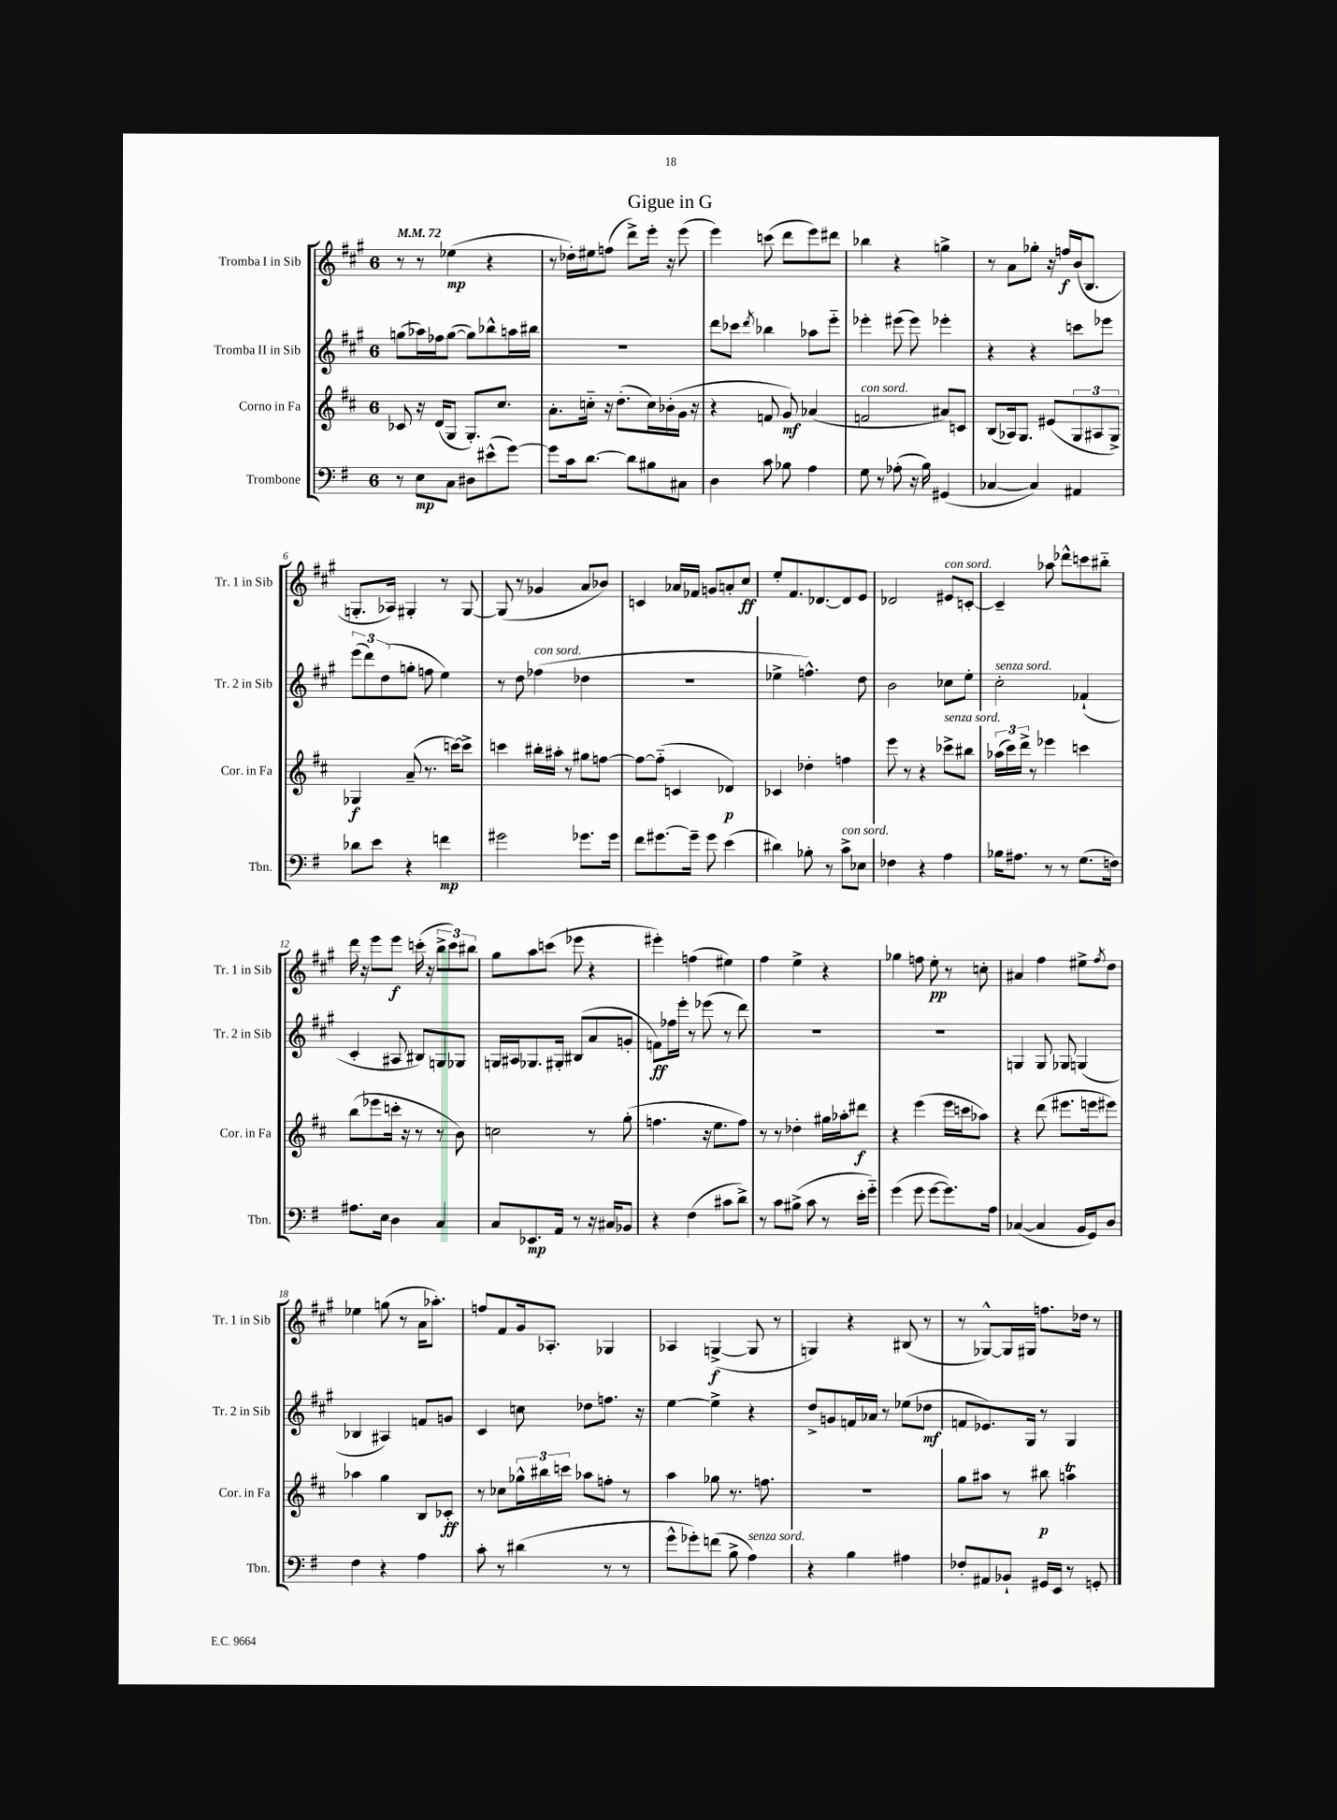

**kern	**kern	**kern	**kern
*staff4	*staff3	*staff2	*staff1
*clefF4	*clefG2	*clefG2	*clefG2
*k[f#]	*k[f#c#]	*k[f#c#g#]	*k[f#c#g#]
*M6/8	*M6/8	*M6/8	*M6/8
*MM72	*MM72	*MM72	*MM72
8r	8c-	(8gg	8r
8E	16r	16aa-)	8r
.	(16d	16ff-	.
8C	8G	([8gg	(4ee-
8D#	8.G')	8gg])	.
(8e#^^	.	8bb-^^	4r
.	8.cc#	.	.
[8g)	.	16aa	.
.	.	16bb#	.
=	=	=	=
8g]	8.a'	2.r	8r
16c	.	.	16dd-')
[8.d	16cc'~	.	16ee#
.	16r	.	(8ff
.	(8.dd'	.	.
8d]	.	.	8ddd^)
8B#	16cc)	.	16eee'
.	(16b-'	.	16r
8C#	16g	.	(8eee
.	16r	.	.
=	=	=	=
4D	4r	8ddd	4eee)
.	.	8ccc-	.
.	.	8qddd	.
8c	8f	4bb-	(8ccc
8B-	8g)	.	8ddd
4A	(4a-	8aa-	8eee)
.	.	8eee'~	8ddd#
=	=	=	=
8G	2f	4eee-'	4bb-
8r	.	.	.
(8A-'	.	(8eee#	4r
16r	.	8eee#)	.
16B)	.	.	.
(4GG#	8a#)	4eee-'	4gg^
.	8c	.	.
=	=	=	=
[4C-	(8B	4r	8r
.	16A-)	.	8a
.	8.G	.	.
4C-])	.	4r	8gg-'
.	(8e#	.	16r
.	.	.	16ff
4AA#	12G	8ccc	(16b
.	.	.	8.B
.	12A#	.	.
.	.	8eee-	.
.	12G^)	.	.
=	=	=	=
8d-	4G-	(12eee	8.G'
.	.	12ddd)	.
8e	.	.	.
.	.	(12dd	.
.	.	.	16A-)
4r	(8a~	8gg'	4G#'
.	8.r	8ff	.
4f	.	4ee)	8r
.	[16ccc)	.	.
.	8ccc^]	.	[8G#
=	=	=	=
2g#	4ccc	8r	(8G#]
.	.	8dd	8r
.	16bb#'	(4ff-	4g-
.	16aa#'	.	.
.	8r	.	.
8.g-	8gg#	4dd-	8a
.	[8ff	.	8b-)
16g-	.	.	.
=	=	=	=
8f#	8ff_	2.r	4c
[8.g#	(8ff'~]	.	.
.	4c	.	16a-
16g#~]	.	.	16f-
8g#	.	.	8g
(4e	4d-)	.	8a'
.	.	.	8cc#
=	=	=	=
4d#)	4c-	4ee-^	8ee'
.	.	.	8.f#
8B-'	4dd-'	4.ff^^)	.
.	.	.	[8.d-
8r	.	.	.
8c^	4ff	.	8d-]
8E-	.	8dd	8e
=	=	=	=
4F-	8eee	2b	2d-
.	8r	.	.
4r	4r	.	.
4A	8ccc-^	8cc-	8e#
.	8bb#	8ee'	[8c'
=	=	=	=
16B-	(24aa-	2cc#'	4c~]
.	24ccc#)	.	.
8.A#	.	.	.
.	24ddd^	.	.
.	8r	.	.
8r	4eee-	.	8aa-
8r	.	.	8ddd-^^
(8.G	4ccc	(4f-`	8ccc
.	.	.	8bb#'~
16F)	.	.	.
=	=	=	=
8.A#	(8bb	4c#'	16ddd
.	.	.	16r
.	8eee-	.	8eee
16E	.	.	.
4D	16ccc'	8A#	8eee
.	16r	.	.
.	8r	8B#)	(16ccc'
.	.	.	16r
4C	8r	8G	12bb^
.	.	.	12ccc)
.	8b)	8G-	.
.	.	.	12bb#
=	=	=	=
8C	2cc	16G	8gg#
.	.	16A#	.
8.EE-	.	8.G-	8aa
.	.	.	(8ccc
16AA	.	16G#'	.
8r	.	(8B#	8eee-
16r	8r	8a	4r
16C#	.	.	.
8BB-	(8gg'	8g'	.
=	=	=	=
4r	4.ff	8f)	4eee#')
.	.	16ff-	.
.	.	16eee'	.
(4F#	.	8r	(4ff
.	16r	(8eee-	.
.	8.ee	.	.
8c#	.	8r	4ee#)
8d^)	8ff)	8ddd)	.
=	=	=	=
8r	8r	2.r	4ff#
8c	8r	.	.
(8B#^	4dd-'	.	4ee^
8c	.	.	.
8r	16gg#	.	4r
.	16aa-'	.	.
16e'	8ddd#	.	.
16g'~)	.	.	.
=	=	=	=
(4g	4r	2.r	4gg-
8g	(4eee	.	8ff
[8g	.	.	8ee'
8.g])	16eee	.	8r
.	16ccc	.	.
.	8aa-)	.	8cc'
16A	.	.	.
=	=	=	=
([4C-	4r	4G	4a#
4C-]	(8ddd	8G	4ff#
.	8.eee#	8G-	.
16BB	.	(4G	8ee#^
16GG)	16eee	.	.
.	.	.	8qff#
8D	8eee#)	.	8dd
=	=	=	=
4F#	4aa-	4B-	4ee-
4r	4gg	4A#)	(8gg
.	.	.	8r
4A	8B	8f	16a
.	.	.	8.aa-')
.	8c-'	8g	.
=	=	=	=
8c'	8r	4c#	8ff
8r	8cc-	.	8f#
(4d#	24gg-^^	8cc	16g#
.	24bb#	.	.
.	.	.	8.A-'
.	24ccc	.	.
.	8aa-	8dd-	.
8r	8ff'	8.ff	4G-
8r	8r	.	.
.	.	16r	.
=	=	=	=
8g^^	4aa	[4ee	4A-
8g-')	.	.	.
(8f	8gg-	4ee^]	([4G^
8B^	8.r	.	.
4A)	.	4r	8G]
.	8.ff	.	.
.	.	.	8r
=	=	=	=
4r	2.r	8dd^	4G)
.	.	8g	.
4B	.	16f	4r
.	.	16a-	.
.	.	8r	.
4A#	.	(8ee-	(8B#
.	.	8dd-	8r
=	=	=	=
8F-'	8gg	8f	8r
8AA#	8aa#	8.e-)	[8G-^^)
8BB-`	8r	.	16G-]
.	.	16G#	16G#
16GG#	8bb#	8r	8.ff
16EE	.	.	.
8r	4aa	4G#	.
.	.	.	16dd-
8GG'	.	.	8r
==	==	==	==
*-	*-	*-	*-
